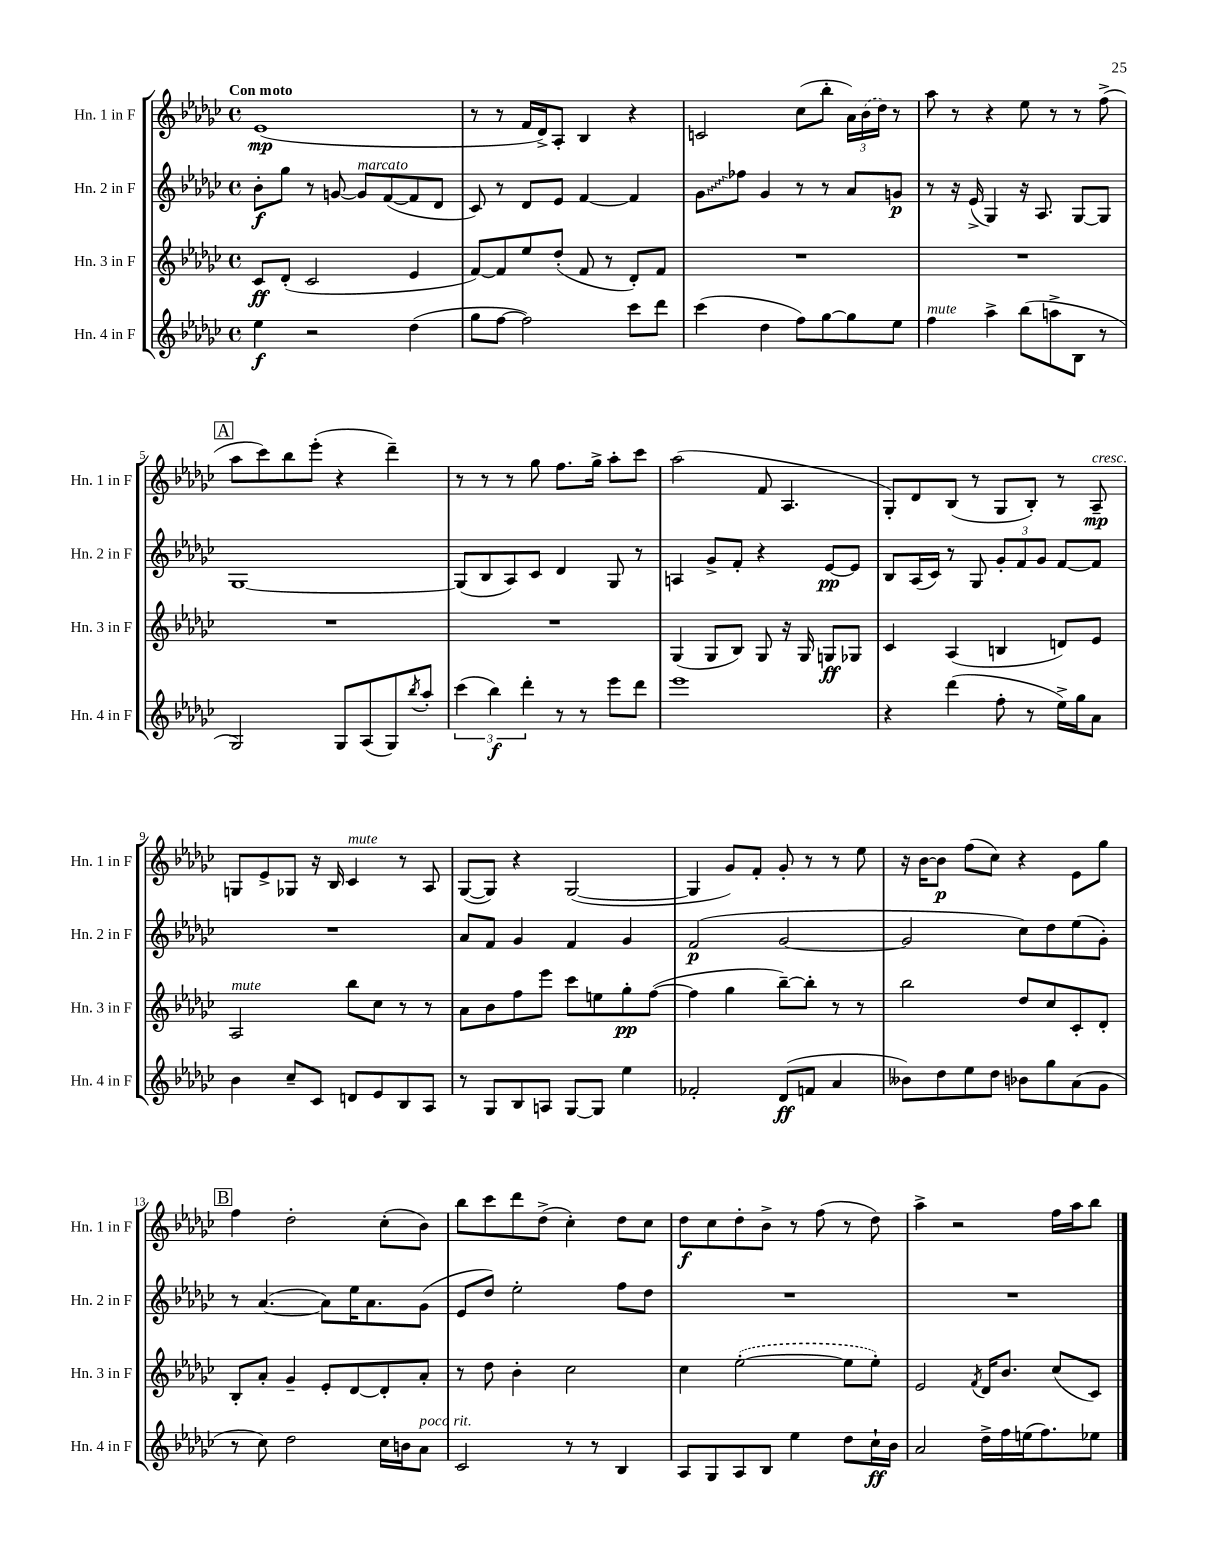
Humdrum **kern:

**kern	**kern	**kern	**kern
*staff4	*staff3	*staff2	*staff1
*clefG2	*clefG2	*clefG2	*clefG2
*k[b-e-a-d-g-c-]	*k[b-e-a-d-g-c-]	*k[b-e-a-d-g-c-]	*k[b-e-a-d-g-c-]
*M4/4	*M4/4	*M4/4	*M4/4
*met(c)	*met(c)	*met(c)	*met(c)
4ee-	8c-	8b-'	(1e-
.	(8d-'	8gg-	.
2r	2c-	8r	.
.	.	[8g	.
.	.	8g]	.
.	.	([8f	.
(4dd-	4e-	8f]	.
.	.	8d-	.
=	=	=	=
8gg-	[8f)	8c-)	8r
[8ff	8f]	8r	8r
2ff])	8ee-	8d-	16f
.	.	.	16d-^)
.	(8dd-'	8e-	8A-'
.	8f	[4f	4B-
.	8r	.	.
8ccc-	8d-')	4f]	4r
8ddd-	8f	.	.
=	=	=	=
(4ccc-	1r	8g-	2c
.	.	8ff-	.
4dd-	.	4g-	.
8ff)	.	8r	(8cc-
[8gg-	.	8r	8bb-'
8gg-]	.	8a-	24a-)
.	.	.	(24b-
.	.	.	24dd-)
8ee-	.	8g	8r
=	=	=	=
4ff	1r	8r	8aa-
.	.	16r	8r
.	.	(16e-^	.
4aa-^	.	4G-)	4r
(8bb-	.	16r	8ee-
.	.	8.A-	.
8aa^	.	.	8r
8B-	.	[8G-	8r
8r	.	8G-]	(8ff^
=	=	=	=
2G-)	1r	[1G-	8aa-
.	.	.	8ccc-)
.	.	.	8bb-
.	.	.	(8eee-'
8G-	.	.	4r
(8A-	.	.	.
8G-)	.	.	4ddd-~)
8qbb-	.	.	.
8aa-'	.	.	.
=	=	=	=
(6ccc-	1r	(8G-]	8r
.	.	8B-	8r
6bb-)	.	.	.
.	.	8A-)	8r
6ddd-'	.	.	.
.	.	8c-	8gg-
8r	.	4d-	8.ff
8r	.	.	.
.	.	.	16gg-^
8eee-	.	8G-	8aa-'
8ddd-	.	8r	8ccc-
=	=	=	=
1eee-	(4G-	4A	(2aa-
.	8G-	8g-^	.
.	8B-)	8f'	.
.	8G-	4r	8f
.	16r	.	4.A-
.	16G-	.	.
.	8G	[8e-	.
.	8G-	8e-]	.
=	=	=	=
4r	4c-	8B-	8G-')
.	.	(16A-	8d-
.	.	16c-)	.
(4ddd-	(4A-	8r	(8B-
.	.	8G-	8r
8ff'	4B	12g-'	8G-
.	.	12f	.
8r	.	.	8B-')
.	.	12g-	.
16ee-^)	8d)	[8f	8r
16gg-	.	.	.
8a-	8e-	8f]	8A-~
=	=	=	=
4b-	2A-	1r	8G
.	.	.	8e-^
8cc-~	.	.	8G-
8c-	.	.	16r
.	.	.	16B-
8d	8bb-	.	4c-
8e-	8cc-	.	.
8B-	8r	.	8r
8A-	8r	.	8A-
=	=	=	=
8r	8a-	8a-	([8G-
8G-	8b-	8f	8G-])
8B-	8ff	4g-	4r
8A	8eee-	.	.
[8G-	8ccc-	4f	([2G-
8G-]	8ee	.	.
4ee-	8gg-'	4g-	.
.	([8ff	.	.
=	=	=	=
2f-'	4ff]	(2f	4G-]
.	4gg-	.	8g-)
.	.	.	8f'
(8d-	[8bb-~)	[2g-	8g-'
8f	8bb-']	.	8r
4a-	8r	.	8r
.	8r	.	8ee-
=	=	=	=
8b--)	2bb-	2g-]	16r
.	.	.	[16b-
8dd-	.	.	8b-]
8ee-	.	.	(8ff
8dd-	.	.	8cc-)
8b-	8dd-	8cc-)	4r
8gg-	8cc-	8dd-	.
(8a-	8c-'	(8ee-	8e-
8g-	8d-'	8g-')	8gg-
=	=	=	=
8r	8B-'	8r	4ff
8cc-)	8a-'	([4.a-	.
2dd-	4g-~	.	2dd-'
.	8e-'	8a-])	.
.	[8d-	16ee-	.
.	.	8.a-	.
16cc-	8d-']	.	(8cc-'
16b	.	.	.
8a-	8a-'	(8g-	8b-)
=	=	=	=
2c-	8r	8e-	8bb-
.	8dd-	8dd-)	8ccc-
.	4b-'	2ee-'	8ddd-
.	.	.	(8dd-^
8r	2cc-	.	4cc-')
8r	.	.	.
4B-	.	8ff	8dd-
.	.	8dd-	8cc-
=	=	=	=
8A-	4cc-	1r	8dd-
8G-	.	.	8cc-
8A-	([2ee-'	.	8dd-'
8B-	.	.	8b-^
4ee-	.	.	8r
.	.	.	(8ff
8dd-	8ee-]	.	8r
16cc-`	8ee-')	.	8dd-)
16b-	.	.	.
=	=	=	=
2a-	2e-	1r	4aa-^
.	.	.	2r
.	8qf	.	.
16dd-^	16d-	.	.
16ff	8.b-	.	.
(16ee	.	.	.
8.ff)	.	.	.
.	(8cc-	.	16ff
.	.	.	16aa-
8ee-	8c-)	.	8bb-
==	==	==	==
*-	*-	*-	*-
